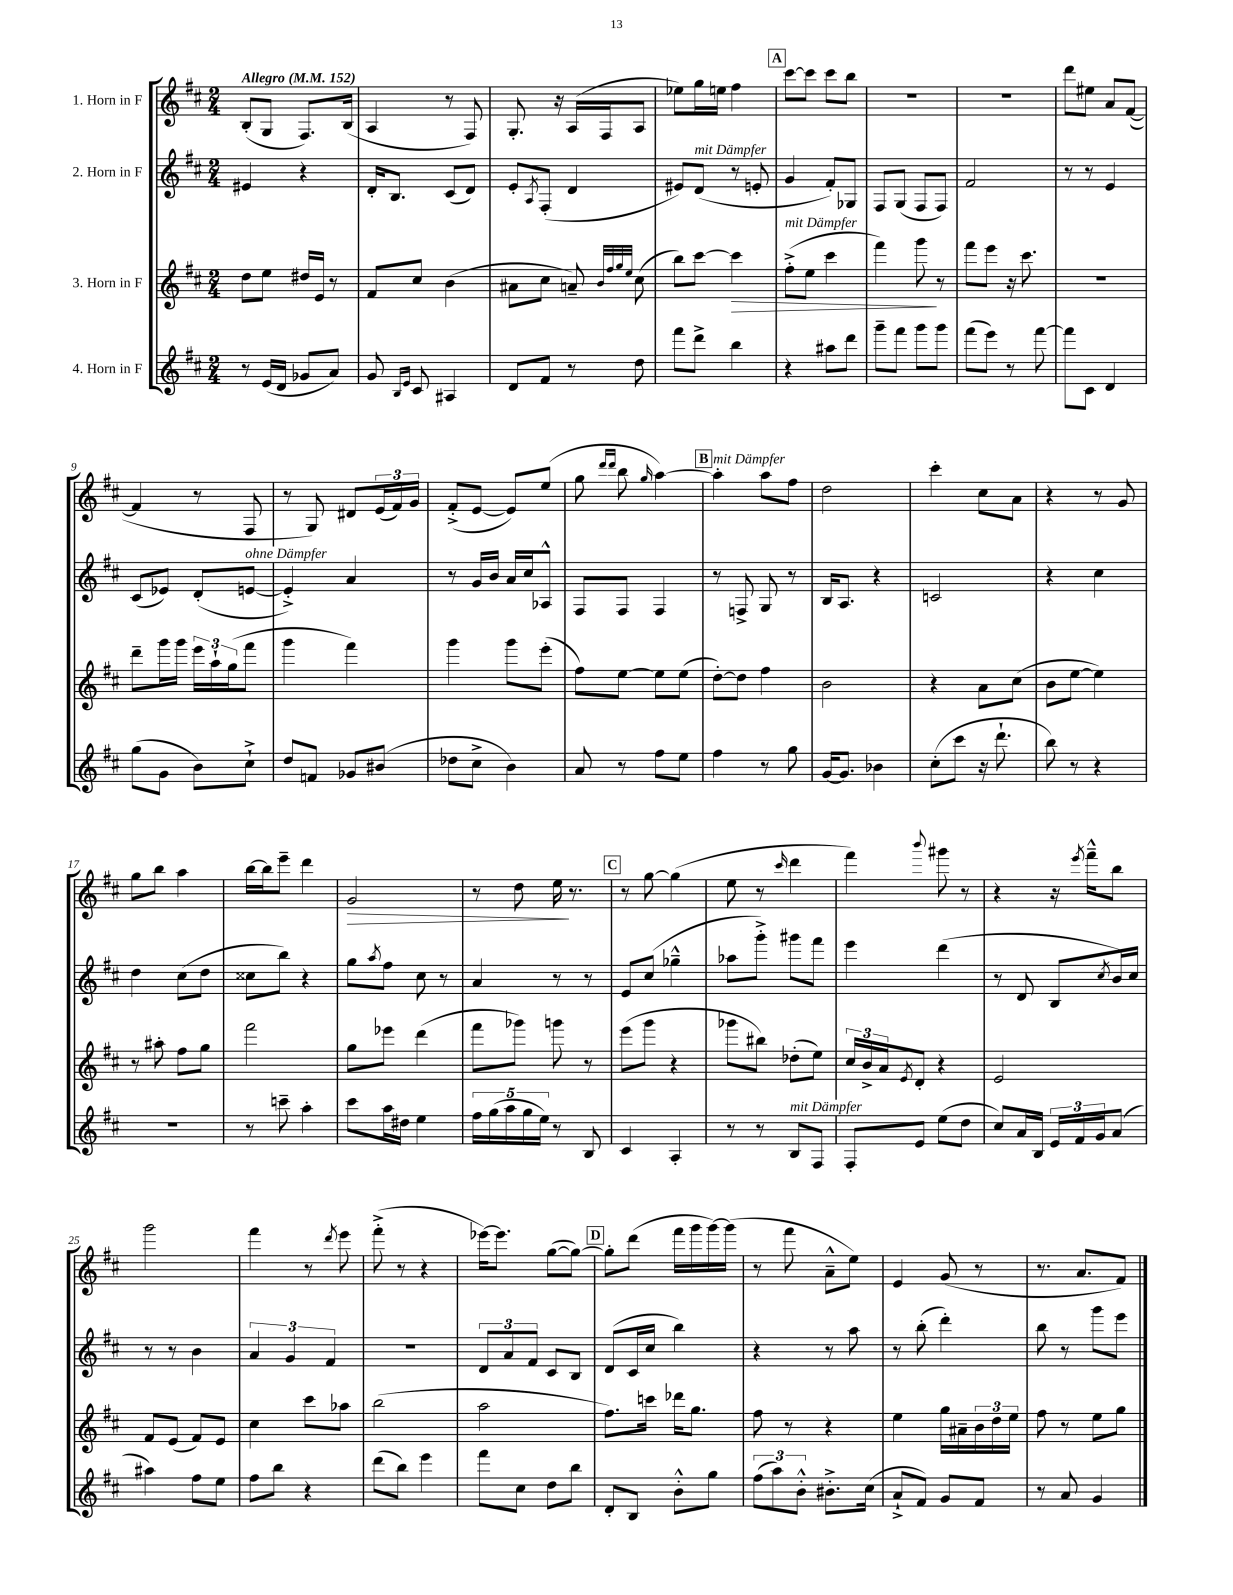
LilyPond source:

<<
\new StaffGroup <<
\new Staff = "s0" \with { instrumentName = "1. Horn in F" } {
    \clef treble \key d \major \numericTimeSignature \time 2/4 \tempo "Allegro" 4 = 152
    b8-.( g8 fis8.) b16( |
    a4 r8 fis8) |
    g8.-. r16 a16( fis16 a8 |
    ees''8) g''16 e''16 fis''4 |
    \mark \markup { \box "A" } cis'''8~ cis'''8 cis'''8 b''8 |
    R2 |
    r2 |
    d'''8 eis''8 a'8 fis'8~( |
    fis'4 r8 fis8 |
    r8 g8) dis'8 \tuplet 3/2 { e'16( fis'16) g'16 } |
    fis'8-.->( e'8~ e'8) e''8( |
    g''8 \grace { d'''16 d'''16 } b''8 \grace { g''16 } a''4~) |
    \mark \markup { \box "B" } a''4-.^\markup { \italic "mit Dämpfer" } a''8 fis''8 |
    d''2 |
    cis'''4-. cis''8 a'8 |
    r4 r8 g'8 |
    g''8 b''8 a''4 |
    b''16~ b''16 e'''8-- d'''4 |
    g'2\> |
    r8 d''8 e''16\! r8. |
    \mark \markup { \box "C" } r8 g''8~ g''4( |
    e''8 r8 \grace { cis'''16 } d'''4 |
    fis'''4) \appoggiatura { b'''8 } gis'''8 r8 |
    r4 r16 \acciaccatura { e'''8 } fis'''16---^ b''8 |
    g'''2 |
    fis'''4 r8 \acciaccatura { d'''8 } e'''8 |
    fis'''8-.->( r8 r4 |
    ees'''16~) ees'''8. g''8~( g''8~) |
    \mark \markup { \box "D" } g''8-. d'''8( fis'''16 g'''16 g'''16~) g'''16( |
    r8 fis'''8 a'8---^ e''8) |
    e'4 g'8( r8 |
    r8. a'8. fis'8) \bar "|." |
}
\new Staff = "s1" \with { instrumentName = "2. Horn in F" } {
    \clef treble \key d \major \numericTimeSignature \time 2/4
    eis'4 r4 |
    d'16-. b8. cis'8( d'8) |
    e'8-. \acciaccatura { a8 } fis8-.( d'4 |
    eis'8) d'8^\markup { \italic "mit Dämpfer" }( r8 e'8-. |
    \mark \markup { \box "A" } g'4 fis'8-.) ges8 |
    fis8 g8( fis8 fis8) |
    fis'2 |
    r8 r8 e'4 |
    cis'8( ees'8) d'8-.( e'8~^\markup { \italic "ohne Dämpfer" } |
    e'4-.->) a'4 |
    r8 g'16 b'16 a'16 cis''16 aes8-^ |
    fis8 fis8 fis4 |
    \mark \markup { \box "B" } r8 f8-> g8 r8 |
    b16 a8. r4 |
    c'2 |
    r4 cis''4 |
    d''4 cis''8( d''8 |
    cisis''8 b''8) r4 |
    g''8 \acciaccatura { a''8 } fis''8 cis''8 r8 |
    a'4 r8 r8 |
    \mark \markup { \box "C" } e'8 cis''8( ges''4---^ |
    aes''8 g'''8-.->) gis'''8 fis'''8 |
    e'''4 d'''4( |
    r8 d'8 b8 \acciaccatura { cis''8 } b'16) cis''16 |
    r8 r8 b'4 |
    \tuplet 3/2 { a'4 g'4 fis'4 } |
    r2 |
    \tuplet 3/2 { d'8 a'8 fis'8 } cis'8 b8 |
    \mark \markup { \box "D" } d'8( cis'16 cis''16 b''4) |
    r4 r8 a''8 |
    r8 b''8-.( d'''4-.) |
    b''8 r8 g'''8 e'''8 \bar "|." |
}
\new Staff = "s2" \with { instrumentName = "3. Horn in F" } {
    \clef treble \key d \major \numericTimeSignature \time 2/4
    d''8 e''8 dis''16 e'16 r8 |
    fis'8 cis''8 b'4( |
    ais'8 cis''8 a'8--) \grace { b'32 fis''32 g''32 e''32 } cis''8( |
    b''8) cis'''8~ cis'''4\> |
    \mark \markup { \box "A" } fis''8-.->^\markup { \italic "mit Dämpfer" }( e''8 cis'''4 |
    fis'''4) g'''8\! r8 |
    fis'''8 e'''8 r16 cis'''8. |
    R2 |
    d'''8-- g'''16 g'''16 \tuplet 3/2 { e'''16 a''16-! g''16( } fis'''8 |
    g'''4 fis'''4) |
    g'''4 g'''8 e'''8-.( |
    fis''8) e''8~ e''8 e''8( |
    \mark \markup { \box "B" } d''8~-.) d''8 fis''4 |
    b'2 |
    r4 a'8 cis''8( |
    b'8 e''8~ e''4) |
    r8 ais''8-. fis''8 g''8 |
    fis'''2 |
    g''8 ees'''8 d'''4( |
    fis'''8 ges'''8) g'''8 r8 |
    \mark \markup { \box "C" } e'''8( g'''8 r4 |
    ges'''8 bis''8) des''8-.( e''8) |
    \tuplet 3/2 { cis''16 b'16-> a'16 } \acciaccatura { e'8 } d'8-. r4 |
    e'2 |
    fis'8 e'8( fis'8) e'8 |
    cis''4 cis'''8 aes''8 |
    b''2( |
    a''2 |
    \mark \markup { \box "D" } fis''8.) c'''16 des'''16 g''8. |
    fis''8 r8 r4 |
    e''4 g''16 ais'16-- \tuplet 3/2 { b'16 d''16 e''16 } |
    fis''8 r8 e''8 g''8 \bar "|." |
}
\new Staff = "s3" \with { instrumentName = "4. Horn in F" } {
    \clef treble \key d \major \numericTimeSignature \time 2/4
    r8 e'16( d'16 ges'8 a'8) |
    g'8 \grace { b16 e'16 } cis'8 ais4 |
    d'8 fis'8 r8 d''8 |
    fis'''8 d'''8-> b''4 |
    \mark \markup { \box "A" } r4 ais''8 d'''8 |
    g'''8-- fis'''8 g'''8 g'''8 |
    fis'''8( e'''8) r8 fis'''8~ |
    fis'''8 cis'8 d'4 |
    g''8( g'8 b'8) cis''8-!-> |
    d''8 f'8 ges'8 bis'8( |
    des''8 cis''8-> b'4) |
    a'8 r8 fis''8 e''8 |
    \mark \markup { \box "B" } fis''4 r8 g''8 |
    g'16~ g'8. bes'4 |
    cis''8-.( cis'''8 r16 d'''8.-! |
    b''8) r8 r4 |
    R2 |
    r8 c'''8-- a''4-. |
    cis'''8 a''16 dis''16 e''4 |
    \tuplet 5/4 { fis''16 g''16( a''16 g''16 e''16) } r8 b8 |
    \mark \markup { \box "C" } cis'4 a4-. |
    r8 r8 b8^\markup { \italic "mit Dämpfer" } fis8 |
    fis8-. e'8 e''8( d''8 |
    cis''8) a'16 b16 \tuplet 3/2 { e'16 fis'16 g'16 } a'8( |
    ais''4) fis''8 e''8 |
    fis''8 b''8 r4 |
    d'''8( b''8) e'''4 |
    fis'''8 cis''8 d''8 b''8 |
    \mark \markup { \box "D" } d'8-. b8 b'8-.-^ g''8 |
    \tuplet 3/2 { fis''8( a''8) b'8-.-^ } bis'8.-.-> cis''16( |
    a'8-!-> fis'8) g'8 fis'8 |
    r8 a'8 g'4 \bar "|." |
}
>>
>>
